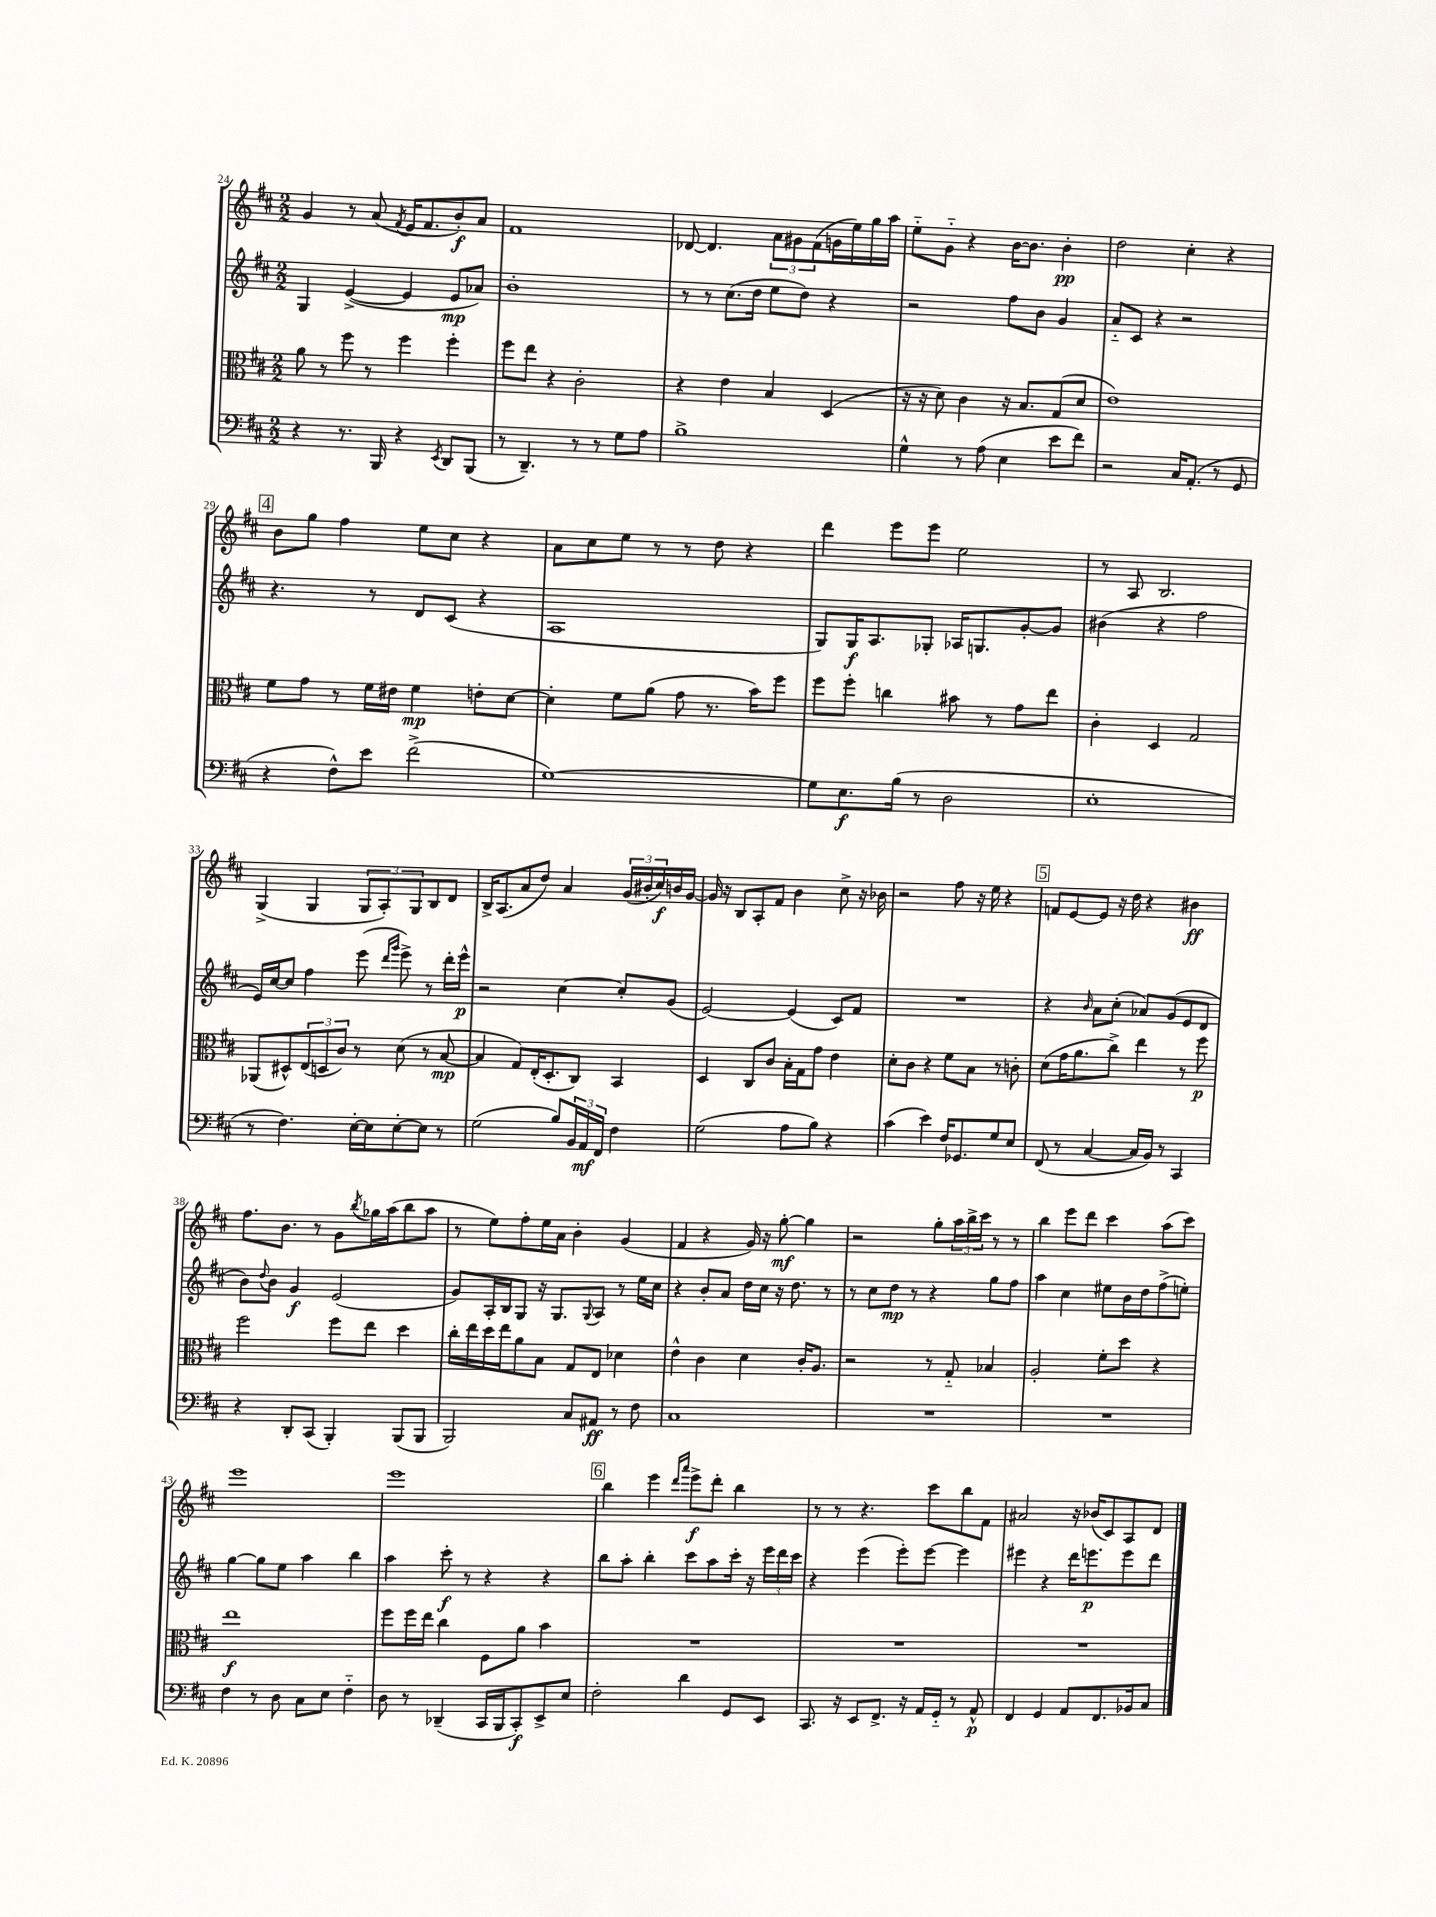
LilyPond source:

<<
\new StaffGroup <<
\new Staff = "s0" {
    \clef treble \key d \major \numericTimeSignature \time 2/2
    g'4 r8 a'8( \acciaccatura { fis'8 } e'16 fis'8. b'8-.\f) a'8 |
    fis'1 |
    des'8~ des'4. \tuplet 3/2 { a'8 gis'8 fis'8( } g'16 e''16) g''16 a''16 |
    e''8-_ g'8-_ r4 b'16~ b'8. b'4-.\pp |
    d''2 cis''4-. r4 |
    \mark \markup { \box "4" } b'8 g''8 fis''4 e''8 cis''8 r4 |
    a'8 cis''8 e''8 r8 r8 d''8 r4 |
    d'''4 e'''8 e'''8 e''2 |
    r8 a8 b2. |
    g4->( g4 \tuplet 3/2 { g8 a8-.) g8 } b8 d'8 |
    b16-> a8.( a'8 d''8) a'4 \tuplet 3/2 { g'16( bis'16-. cis''16\f) } b'16 g'16~ |
    g'16 r16 b8 a8-. fis'8 b'4 cis''8-> r16 bes'16 |
    r2 fis''8 r16 e''16 r4 |
    \mark \markup { \box "5" } f'8 e'8~ e'8 r16 d''16 r4 bis'4\ff |
    fis''8. b'8. r8 g'8 \acciaccatura { b''8 } ges''16 a''16( b''8 a''8 |
    r8 e''8) fis''8-. e''16 a'16 b'4-. g'4( |
    fis'4 r4 g'16) r16 g''8~-.\mf g''4 |
    r2 g''8-. \tuplet 3/2 { a''16 b''16-> cis'''16 } r8 r8 |
    b''4 e'''8 d'''8 cis'''4 a''8( cis'''8) |
    e'''1 |
    e'''1 |
    \mark \markup { \box "6" } b''4 e'''4 \grace { d'''16 a'''16 } e'''8->\f d'''8-. b''4 |
    r8 r8 r4. cis'''8 b''8 fis'8 |
    ais'2 r16 bes'16( cis'8) a8 d'8 \bar "|." |
}
\new Staff = "s1" {
    \clef treble \key d \major \numericTimeSignature \time 2/2
    g4 e'4~->( e'4 e'8\mp aes'8) |
    b'1-. |
    r8 r8 cis''8.( d''16 e''8 d''8) r4 |
    r2 fis''8 b'8 g'4 |
    a'8-_ cis'8 r4 r2 |
    \mark \markup { \box "4" } r4. r8 d'8 cis'8( r4 |
    a1 |
    g8) g16\f a8. ges8-. aes16 g8. g'8~-. g'8 |
    bis'4( r4 fis''2 |
    e'16) cis''16~ cis''8 fis''4 e'''8( \grace { d'''16 g'''16 } e'''8->) r8 d'''16-. e'''16-^\p |
    r2 cis''4~ cis''8-. g'8( |
    e'2~) e'4( cis'8) fis'8 |
    R1 |
    \mark \markup { \box "5" } r4 \grace { b'16 } a'8 cis''8-.( aes'8) g'8( e'8 d'8 |
    b'8) \appoggiatura { d''8 } b'8 g'4\f e'2( |
    g'8) a16-. b16 g8 r16 g8. \appoggiatura { g8 } a8 r8 e''16 cis''16 |
    r4 b'8-. a'8 d''16 cis''16 r16 d''8. r8 |
    r8 cis''8 d''8\mp r8 r4 g''8 fis''8 |
    a''4 cis''4 eis''8 b'16 d''16 fis''8->( e''8-.) |
    g''4~ g''8 e''8 a''4 b''4 |
    a''4 cis'''8-.\f r8 r4 r4 |
    \mark \markup { \box "6" } b''8 a''8-. b''4-. cis'''8 a''8 cis'''16-. r16 \tuplet 3/2 { e'''16 d'''16 cis'''16 } |
    r4 e'''4( e'''8-.) e'''8~ e'''4 |
    eis'''4 r4 d'''16 e'''8.\p e'''8 d'''8 \bar "|." |
}
\new Staff = "s2" {
    \clef alto \key d \major \numericTimeSignature \time 2/2
    a'8 r8 fis''8 r8 fis''4 fis''4-. |
    fis''8 e''8 r4 cis'2-. |
    r4 e'4 b4 d4( |
    r16 r16 d'8) cis'4 r16 b8. g8( d'8 |
    e'1) |
    \mark \markup { \box "4" } fis'8 g'8 r8 fis'16 eis'16 fis'4\mp e'8-. d'8~ |
    d'4-. fis'8 a'8( g'8 r8. b'16) fis''8 |
    fis''8 fis''8-. c''4 bis'8 r8 g'8 e''8 |
    cis'4-. d4 g2 |
    aes,8( dis8-^) \tuplet 3/2 { e8( d8 cis'8) } r8 d'8( r8 b8~\mp |
    b4 g8) e16-.( d8.-. cis8) b,4 |
    d4 cis8 cis'8 b16-. g16 g'8 e'4 |
    d'8-. cis'8 r4 fis'8 b8 r8 c'8-. |
    \mark \markup { \box "5" } d'8( g'16 a'8. cis''8->) e''4 r8 fis''8\p |
    fis''2 fis''8 e''8 d''4 |
    cis''16-. e''16 d''16 e''16 a'8 b8 g8 e8 des'4 |
    e'4-^ cis'4 d'4 cis'16-. a8. |
    r2 r8 g8-_ bes4 |
    a2-. fis'8-. d''8 r4 |
    e''1\f |
    fis''8 fis''16 e''16 cis''4 fis8 a'8 b'4 |
    \mark \markup { \box "6" } R1 |
    R1 |
    R1 \bar "|." |
}
\new Staff = "s3" {
    \clef bass \key d \major \numericTimeSignature \time 2/2
    r4 r8. b,,16 r4 \acciaccatura { e,8 } d,8 b,,8( |
    r8 d,4.--) r8 r8 g8 a8 |
    b1-> |
    g4-^ r8 a8( e4 e'8 fis'8) |
    r2 cis16 a,8.-.( r8 g,8 |
    \mark \markup { \box "4" } r4 fis8-^) e'8 fis'2->( |
    g1~) |
    g8 e8.\f b16( r8 d2 |
    e1-. |
    r8 fis4.) e16~-. e16 e8~-. e8 r8 |
    g2( b8) \tuplet 3/2 { b,16 a,16\mf fis,16 } fis4 |
    g2( a8 b8) r4 |
    cis'4( e'4) fis16 ges,8. g8 e8 |
    \mark \markup { \box "5" } fis,8( r8 cis4~ cis16 b,16) r8 cis,4 |
    r4 d,8-. cis,8( b,,4-.) b,,8( b,,8 |
    b,,2) cis8 ais,8\ff r8 fis8 |
    cis1 |
    R1 |
    R1 |
    fis4 r8 d8 cis8 e8 fis4-_ |
    d8 r8 des,4--( cis,16 b,,16 cis,8-.\f) e,8-> e8 |
    \mark \markup { \box "6" } fis2-. d'4 g,8 e,8 |
    cis,8. r16 e,8 fis,8.-> r16 a,16 g,16-_ r8 a,8-^\p |
    fis,4 g,4 a,8 fis,8. bes,16 cis8 \bar "|." |
}
>>
>>
\layout { \context { \Score currentBarNumber = #24 } }
